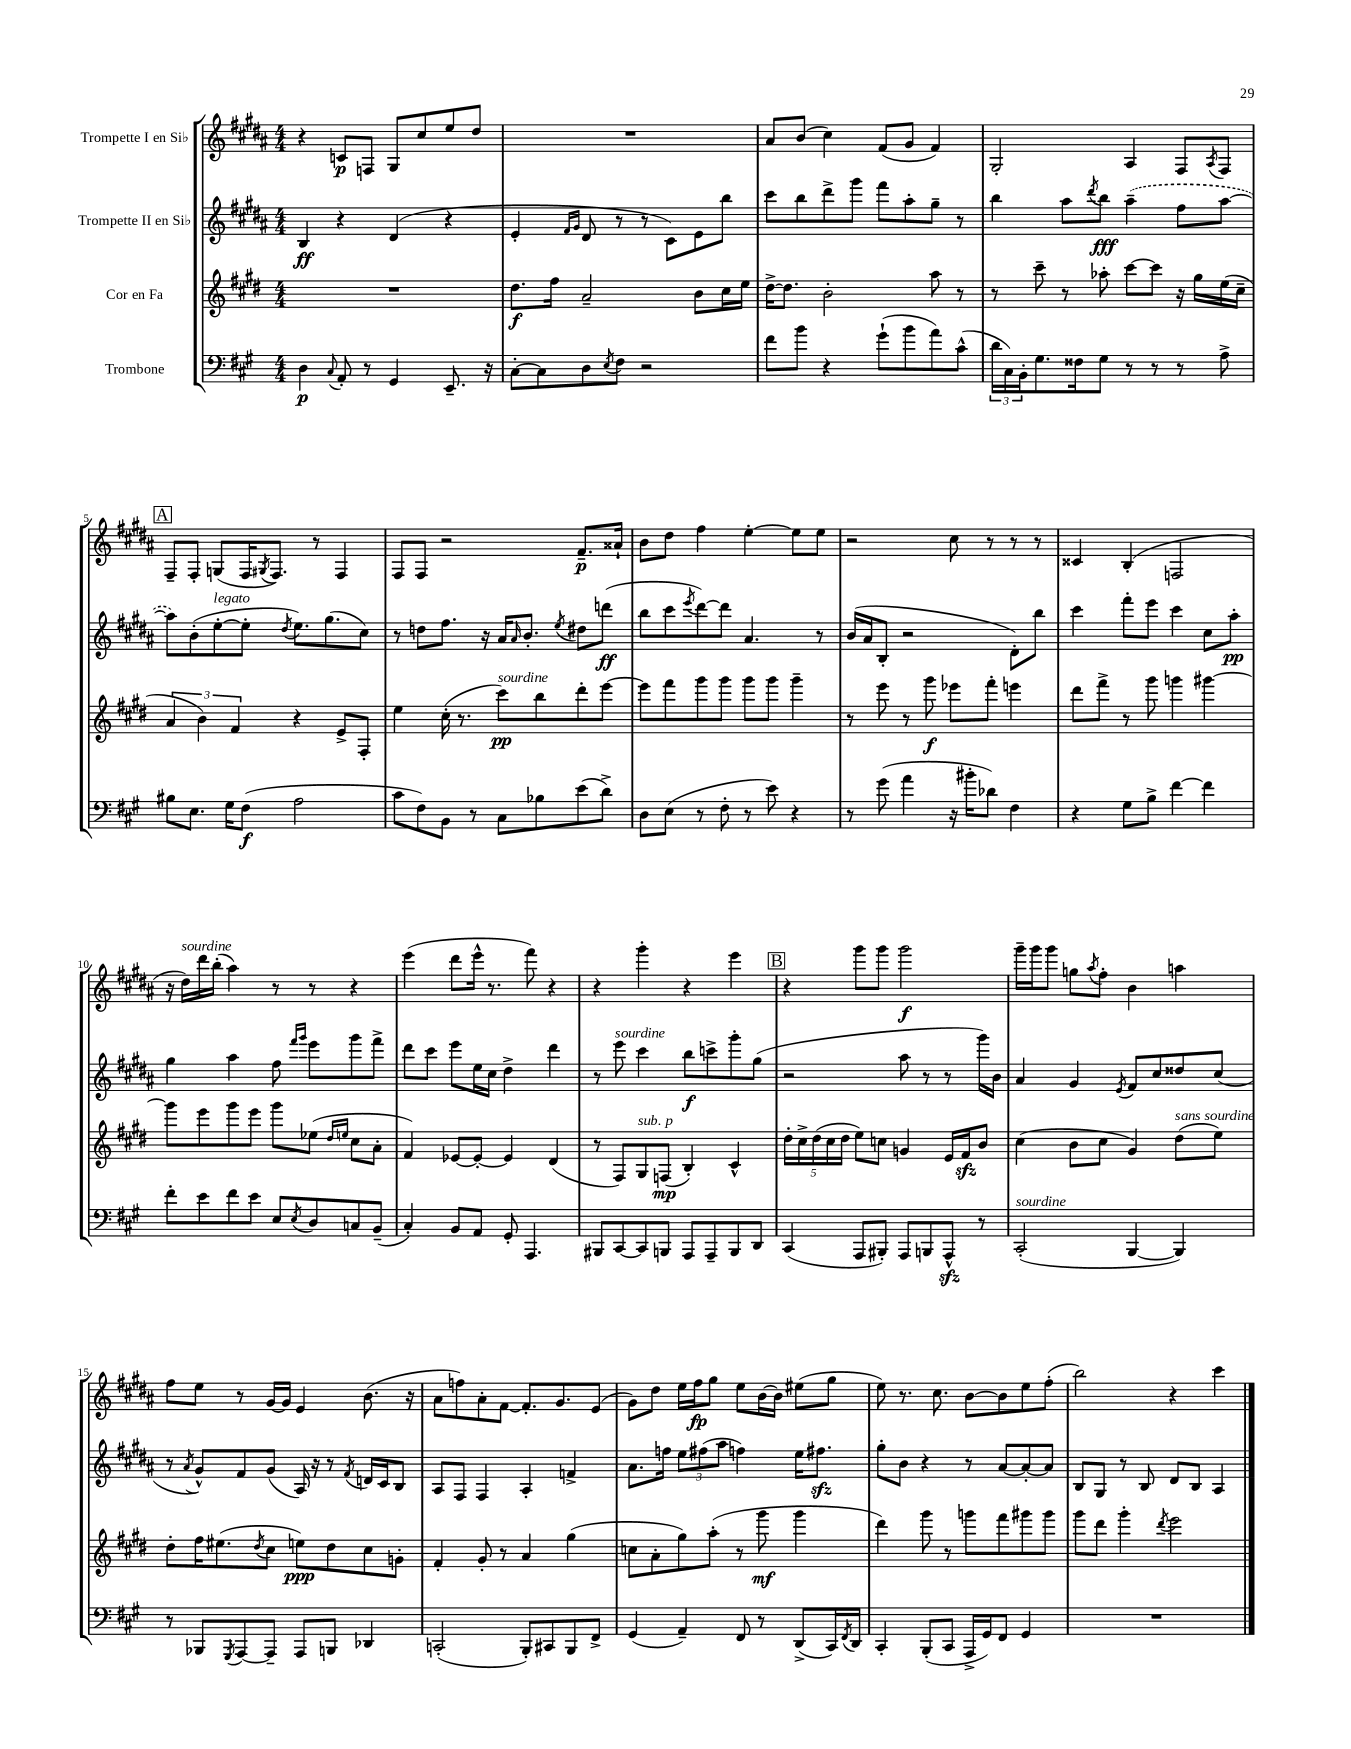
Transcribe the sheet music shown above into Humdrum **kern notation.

**kern	**dynam	**kern	**dynam	**kern	**dynam	**kern	**dynam
*part4	*part4	*part3	*part3	*part2	*part2	*part1	*part1
*staff4	*staff4	*staff3	*staff3	*staff2	*staff2	*staff1	*staff1
*I"Trombone	*	*I"Cor en Fa	*	*I"Trompette II en Si♭	*	*I"Trompette I en Si♭	*
*clefF4	*	*clefG2	*	*clefG2	*	*clefG2	*
*k[f#c#g#]	*	*k[f#c#g#d#]	*	*k[f#c#g#d#a#]	*	*k[f#c#g#d#a#]	*
*M4/4	*	*M4/4	*	*M4/4	*	*M4/4	*
=1	=1	=1	=1	=1	=1	=1	=1
4D\	p	1r	.	4B/	ff	4r	.
8qqC#/	.	.	.	.	.	.	.
8AA'/	.	.	.	4r	.	8cn/L	p
8r	.	.	.	.	.	8Fn/J	.
4GG#/	.	.	.	(4d#/	.	8G#/L	.
.	.	.	.	.	.	8cc#/	.
8.EE~/	.	.	.	4r	.	8ee/	.
.	.	.	.	.	.	8dd#/J	.
16r	.	.	.	.	.	.	.
=2	=2	=2	=2	=2	=2	=2	=2
[8C#'\L	.	8.dd#\L	f	4e'/	.	1r	.
8C#\]	.	.	.	.	.	.	.
.	.	16ff#\Jk	.	.	.	.	.
.	.	.	.	16qqf#/LL	.	.	.
.	.	.	.	16qqg#/JJ	.	.	.
8D\	.	2a~/	.	8d#/	.	.	.
8qE/	.	.	.	.	.	.	.
8F#\J	.	.	.	8r	.	.	.
2r	.	.	.	8r	.	.	.
.	.	.	.	8c#\L)	.	.	.
.	.	8b\L	.	8e\	.	.	.
.	.	16cc#\L	.	8bb\J	.	.	.
.	.	16ee\JJ	.	.	.	.	.
=3	=3	=3	=3	=3	=3	=3	=3
8f#\L	.	[16dd#^\KL	.	8ccc#\L	.	8a#/L	.
.	.	8.dd#\J]	.	.	.	.	.
8b\J	.	.	.	8bb\	.	(8b/J	.
4r	.	2b'\	.	8ddd#^\	.	4cc#\)	.
.	.	.	.	8ggg#\J	.	.	.
(8g#`\L	.	.	.	8fff#\L	.	(8f#/L	.
8b\	.	.	.	8aa#'\	.	8g#/J	.
8a\)	.	8aa\	.	8gg#~\J	.	4f#/)	.
(8c#^^\J	.	8r	.	8r	.	.	.
=4	=4	=4	=4	=4	=4	=4	=4
24d\LL	.	8r	.	4bb\	.	2G#'/	.
24C#\)	.	.	.	.	.	.	.
24BB'\J	.	.	.	.	.	.	.
8.G#\	.	8ccc#~\	.	.	.	.	.
.	.	8r	.	8aa#\L	.	.	.
16F##X\k	.	.	.	.	.	.	.
.	.	.	.	8qddd#/	.	.	.
8G#\J	.	8aa-X'\	.	8bb\J	fff	.	.
8r	.	[8ccc#\L	.	(4aa#~\	.	4A#/	.
8r	.	8ccc#\J]	.	.	.	.	.
8r	.	16r	.	8ff#\L	.	8F#/L	.
.	.	16gg#\LL	.	.	.	.	.
.	.	.	.	.	.	8qA#/	.
8A^\	.	(16ee\	.	[8aa#\J	.	8F#/J	.
.	.	16cc#~\JJ	.	.	.	.	.
!!LO:LB:g=z
!!LO:REH:place=s1:t=A
=5	=5	=5	=5	=5	=5	=5	=5
8B#X\L	.	6a/	.	8aa#\L])	.	8F#~/L	.
8.E\J	.	.	.	(8b'\	.	8F#'/J	.
.	.	6b\)	.	.	.	.	.
!	!	!	!	!LO:TX:a:i:t=legato	!	!	!
.	.	.	.	[8ee'\	.	(8Gn/L	.
16G#\KL	.	.	.	.	.	.	.
.	.	6f#/	.	.	.	.	.
(8F#\J	f	.	.	8ee'\J]	.	16F#/K	.
.	.	.	.	.	.	8qG#X/	.
.	.	.	.	.	.	8.F#/J)	.
.	.	.	.	8qdd#/	.	.	.
2A\	.	4r	.	8.ee\L)	.	.	.
.	.	.	.	.	.	8r	.
.	.	.	.	(8.gg#\	.	.	.
.	.	8e^/L	.	.	.	4F#/	.
.	.	8F#'/J	.	8cc#\J)	.	.	.
=6	=6	=6	=6	=6	=6	=6	=6
8c#\L	.	4ee\	.	8r	.	8F#/L	.
8F#\)	.	.	.	8ddn\L	.	8F#/J	.
8BB\J	.	(16cc#'\	.	8.ff#\J	.	2r	.
.	.	8.r	.	.	.	.	.
8r	.	.	.	.	.	.	.
.	.	.	.	16r	.	.	.
!	!	!LO:TX:a:i:t=sourdine	!	!	!	!	!
8C#\L	.	8ccc#\L)	pp	16a#/KL	.	.	.
.	.	.	.	16qqa#/	.	.	.
.	.	.	.	8.b'/J	.	.	.
8B-X\	.	8bb\	.	.	.	.	.
.	.	.	.	8qee/	.	.	.
(8e\	.	8ddd#'\	.	8dd#X\L	.	8.f#~/L	p
8d^\J)	.	[8eee\J	.	(8dddn\J	ff	.	.
.	.	.	.	.	.	16a##X`/Jk	.
=7	=7	=7	=7	=7	=7	=7	=7
8D\L	.	8eee\L]	.	8bb\L	.	8b\L	.
(8E\J	.	8fff#\	.	8ccc#\	.	8dd#\J	.
.	.	.	.	8qeee/	.	.	.
8r	.	8ggg#\	.	[8ddd#\)	.	4ff#\	.
8F#'\	.	8ggg#\J	.	8ddd#\J]	.	.	.
8r	.	8ggg#\L	.	4.a#/	.	[4ee'\	.
8e\)	.	8ggg#\J	.	.	.	.	.
4r	.	4ggg#~\	.	.	.	8ee\L]	.
.	.	.	.	8r	.	8ee\J	.
=8	=8	=8	=8	=8	=8	=8	=8
8r	.	8r	.	(16b/LL	.	2r	.
.	.	.	.	16a#/J	.	.	.
(8g#\	.	8eee\	.	8B'/J	.	.	.
4a\	.	8r	.	2r	.	.	.
.	.	8ggg#\	f	.	.	.	.
16r	.	8eee-X\L	.	.	.	8cc#\	.
16b#X'\KL	.	.	.	.	.	.	.
8d-X\J)	.	8fff#'\J	.	.	.	8r	.
4F#\	.	4eeen\	.	8d#'\L)	.	8r	.
.	.	.	.	8bb\J	.	8r	.
=9	=9	=9	=9	=9	=9	=9	=9
4r	.	8ddd#\L	.	4ccc#\	.	4c##X/	.
.	.	8fff#^\J	.	.	.	.	.
8G#\L	.	8r	.	8fff#'\L	.	(4B'/	.
8B^\J	.	8ggg#\	.	8eee\J	.	.	.
[4f#\	.	4gggn\	.	4ccc#\	.	2Fn/	.
4f#\]	.	[4ggg#X\	.	8cc#\L	.	.	.
.	.	.	.	8aa#'\J	pp	.	.
!!LO:LB:g=z
=10	=10	=10	=10	=10	=10	=10	=10
8f#'\L	.	8ggg#\L]	.	4gg#\	.	16r	.
!	!	!	!	!	!	!LO:TX:a:i:t=sourdine	!
.	.	.	.	.	.	16dd#\LL)	.
8e\	.	8eee\	.	.	.	16ddd#\	.
.	.	.	.	.	.	(16bb'\JJ	.
8f#\	.	8ggg#\	.	4aa#\	.	4aa#\)	.
8e\J	.	8eee\J	.	.	.	.	.
8E/L	.	8ggg#\L	.	8ff#\	.	8r	.
.	.	.	.	16qqfff#/LL	.	.	.
8qE/	.	.	.	16qqggg#/JJ	.	.	.
8D/	.	(8ee-X\J	.	8eee\L	.	8r	.
.	.	16qqdd#/LL	.	.	.	.	.
.	.	16qqeen/JJ	.	.	.	.	.
8Cn/	.	8cc#\L	.	8ggg#\	.	4r	.
(8BB~/J	.	8a'\J	.	8fff#^\J	.	.	.
=11	=11	=11	=11	=11	=11	=11	=11
4C#'/)	.	4f#/)	.	8ddd#\L	.	(4eee\	.
.	.	.	.	8ccc#\J	.	.	.
8BB/L	.	[8e-X/L	.	8eee\L	.	8ddd#\L	.
8AA/J	.	8e-'/J_	.	16ee\L	.	16eee^^\Jk	.
.	.	.	.	16cc#\JJ	.	8.r	.
8GG#'/	.	4e-/]	.	4dd#^\	.	.	.
4.AAA/	.	.	.	.	.	8fff#\)	.
.	.	(4d#/	.	4ddd#\	.	4r	.
=12	=12	=12	=12	=12	=12	=12	=12
8BBB#X/L	.	8r	.	8r	.	4r	.
!	!	!	!	!LO:TX:a:i:t=sourdine	!	!	!
[8CC#/	.	8F#/L)	.	8eee\	.	.	.
!	!	!LO:TX:a:i:t=sub. p	!	!	!	!	!
8CC#/]	.	8G#/	.	4ccc#\	.	4ggg#'\	.
8BBBn/J	.	(8Fn/J	mp	.	.	.	.
8AAA/L	.	4B'/)	.	8bb\L	f	4r	.
8AAA~/	.	.	.	8cccn^\	.	.	.
8BBB/	.	4c#^^/	.	8ggg#'\	.	4eee\	.
8DD/J	.	.	.	(8gg#\J	.	.	.
!!LO:REH:place=s1:t=B
=13	=13	=13	=13	=13	=13	=13	=13
(4CC#/	.	20dd#'\LL	.	2r	.	4r	.
.	.	20cc#^\	.	.	.	.	.
.	.	(20dd#\	.	.	.	.	.
.	.	20cc#\	.	.	.	.	.
.	.	20dd#\JJ	.	.	.	.	.
8AAA/L	.	8ee\L)	.	.	.	8ggg#\L	.
8BBB#X'/J)	.	8ccn\J	.	.	.	8ggg#\J	.
8AAA/L	.	4gn/	.	8aa#\	.	2ggg#\	f
8BBBn/	.	.	.	8r	.	.	.
8AAAzz^^/J	.	16e/LL	.	8r	.	.	.
.	.	16f#zz/J	.	.	.	.	.
8r	.	8b/J	.	16ggg#\LL)	.	.	.
.	.	.	.	16b\JJ	.	.	.
=14	=14	=14	=14	=14	=14	=14	=14
!LO:TX:a:i:t=sourdine	!	!	!	!	!	!	!
(2CC#'/	.	(4cc#\	.	4a#/	.	16ggg#~\LL	.
.	.	.	.	.	.	16ggg#\J	.
.	.	.	.	.	.	8ggg#\J	.
.	.	8b\L	.	4g#/	.	8ggn\L	.
.	.	.	.	.	.	8qaa#/	.
.	.	8cc#\J	.	.	.	8ff#'\J	.
.	.	.	.	8qe/	.	.	.
[4BBB/	.	4g#/)	.	8f#/L	.	4b\	.
.	.	.	.	8cc#/	.	.	.
!	!	!LO:TX:a:i:t=sans sourdine	!	!	!	!	!
4BBB/])	.	(8dd#\L	.	8dd##X/	.	4aan\	.
.	.	8ee\J)	.	(8cc#/J	.	.	.
!!LO:LB:g=z
=15	=15	=15	=15	=15	=15	=15	=15
8r	.	8dd#'\L	.	8r	.	8ff#\L	.
.	.	.	.	8qa#/	.	.	.
8BBB-X/L	.	16ff#\K	.	8g#^^/L)	.	8ee\J	.
.	.	(8.ee#X\	.	.	.	.	.
8qGGG#/	.	.	.	.	.	.	.
[8AAA/	.	.	.	8f#/	.	8r	.
.	.	8qdd#/	.	.	.	.	.
8AAA~/J]	.	8cc#\J	.	(8g#/J	.	[16g#/LL	.
.	.	.	.	.	.	16g#/JJ]	.
8AAA/L	.	8een\L)	ppp	16A#/)	.	4e/	.
.	.	.	.	16r	.	.	.
8BBBn/J	.	8dd#\	.	8r	.	.	.
.	.	.	.	8qf#/	.	.	.
4DD-X/	.	8cc#\	.	16dn/LL	.	(8.b\	.
.	.	.	.	16c#/J	.	.	.
.	.	8gn'\J	.	8B/J	.	.	.
.	.	.	.	.	.	16r	.
=16	=16	=16	=16	=16	=16	=16	=16
(2CCn'/	.	4f#'/	.	8A#/L	.	8a#\L	.
.	.	.	.	8F#/J	.	8ffn\)	.
.	.	8g#'/	.	4F#/	.	8a#'\	.
.	.	8r	.	.	.	[8f#\J	.
8BBB'/L)	.	4a/	.	4A#'/	.	8.f#'/L]	.
8CC#X/	.	.	.	.	.	.	.
.	.	.	.	.	.	8.g#/	.
8BBB/	.	(4gg#\	.	4fn^/	.	.	.
8FF#^/J	.	.	.	.	.	(8e/J	.
=17	=17	=17	=17	=17	=17	=17	=17
(4GG#/	.	8ccn\L	.	8.a#\L	.	8g#\L)	.
.	.	8a'\	.	.	.	8dd#\J	.
.	.	.	.	16ffn\Jk	.	.	.
4AA~/)	.	8gg#\)	.	12ee\L	.	16ee\LL	.
.	.	.	.	.	.	16ff#\J	fp
.	.	.	.	(12ff#X\	.	.	.
.	.	(8aa'\J	.	.	.	8gg#\J	.
.	.	.	.	12aa#\J	.	.	.
8FF#/	.	8r	.	4ffn\)	.	8ee\L	.
8r	.	8ggg#\	mf	.	.	[16b\L	.
.	.	.	.	.	.	16b\JJ]	.
(8DD^/L	.	4ggg#\	.	16ee\KL	.	(8ee#X\L	.
.	.	.	.	8.ff#Xzz\J	.	.	.
16CC#/L)	.	.	.	.	.	8gg#\J	.
8qFF#/	.	.	.	.	.	.	.
16DD/JJ	.	.	.	.	.	.	.
=18	=18	=18	=18	=18	=18	=18	=18
4CC#'/	.	4ddd#\)	.	8gg#'\L	.	8ee\)	.
.	.	.	.	8b\J	.	8.r	.
(8BBB'/L	.	8ggg#\	.	4r	.	.	.
.	.	.	.	.	.	8.cc#\	.
8CC#/J	.	8r	.	.	.	.	.
16AAA^/LL	.	8gggn\L	.	8r	.	[8b\L	.
16GG#/J)	.	.	.	.	.	.	.
8FF#/J	.	8fff#\	.	[8a#/L	.	8b\]	.
4GG#/	.	8ggg#X\	.	8a#'/_	.	8ee\	.
.	.	8ggg#\J	.	8a#/J]	.	(8ff#'\J	.
=19	=19	=19	=19	=19	=19	=19	=19
1r	.	8ggg#\L	.	8B/L	.	2bb\)	.
.	.	8ddd#\J	.	8G#/J	.	.	.
.	.	4ggg#'\	.	8r	.	.	.
.	.	.	.	8B/	.	.	.
.	.	8qddd#/	.	.	.	.	.
.	.	2eee\	.	8d#/L	.	4r	.
.	.	.	.	8B/J	.	.	.
.	.	.	.	4A#/	.	4ccc#\	.
==	==	==	==	==	==	==	==
*-	*-	*-	*-	*-	*-	*-	*-
